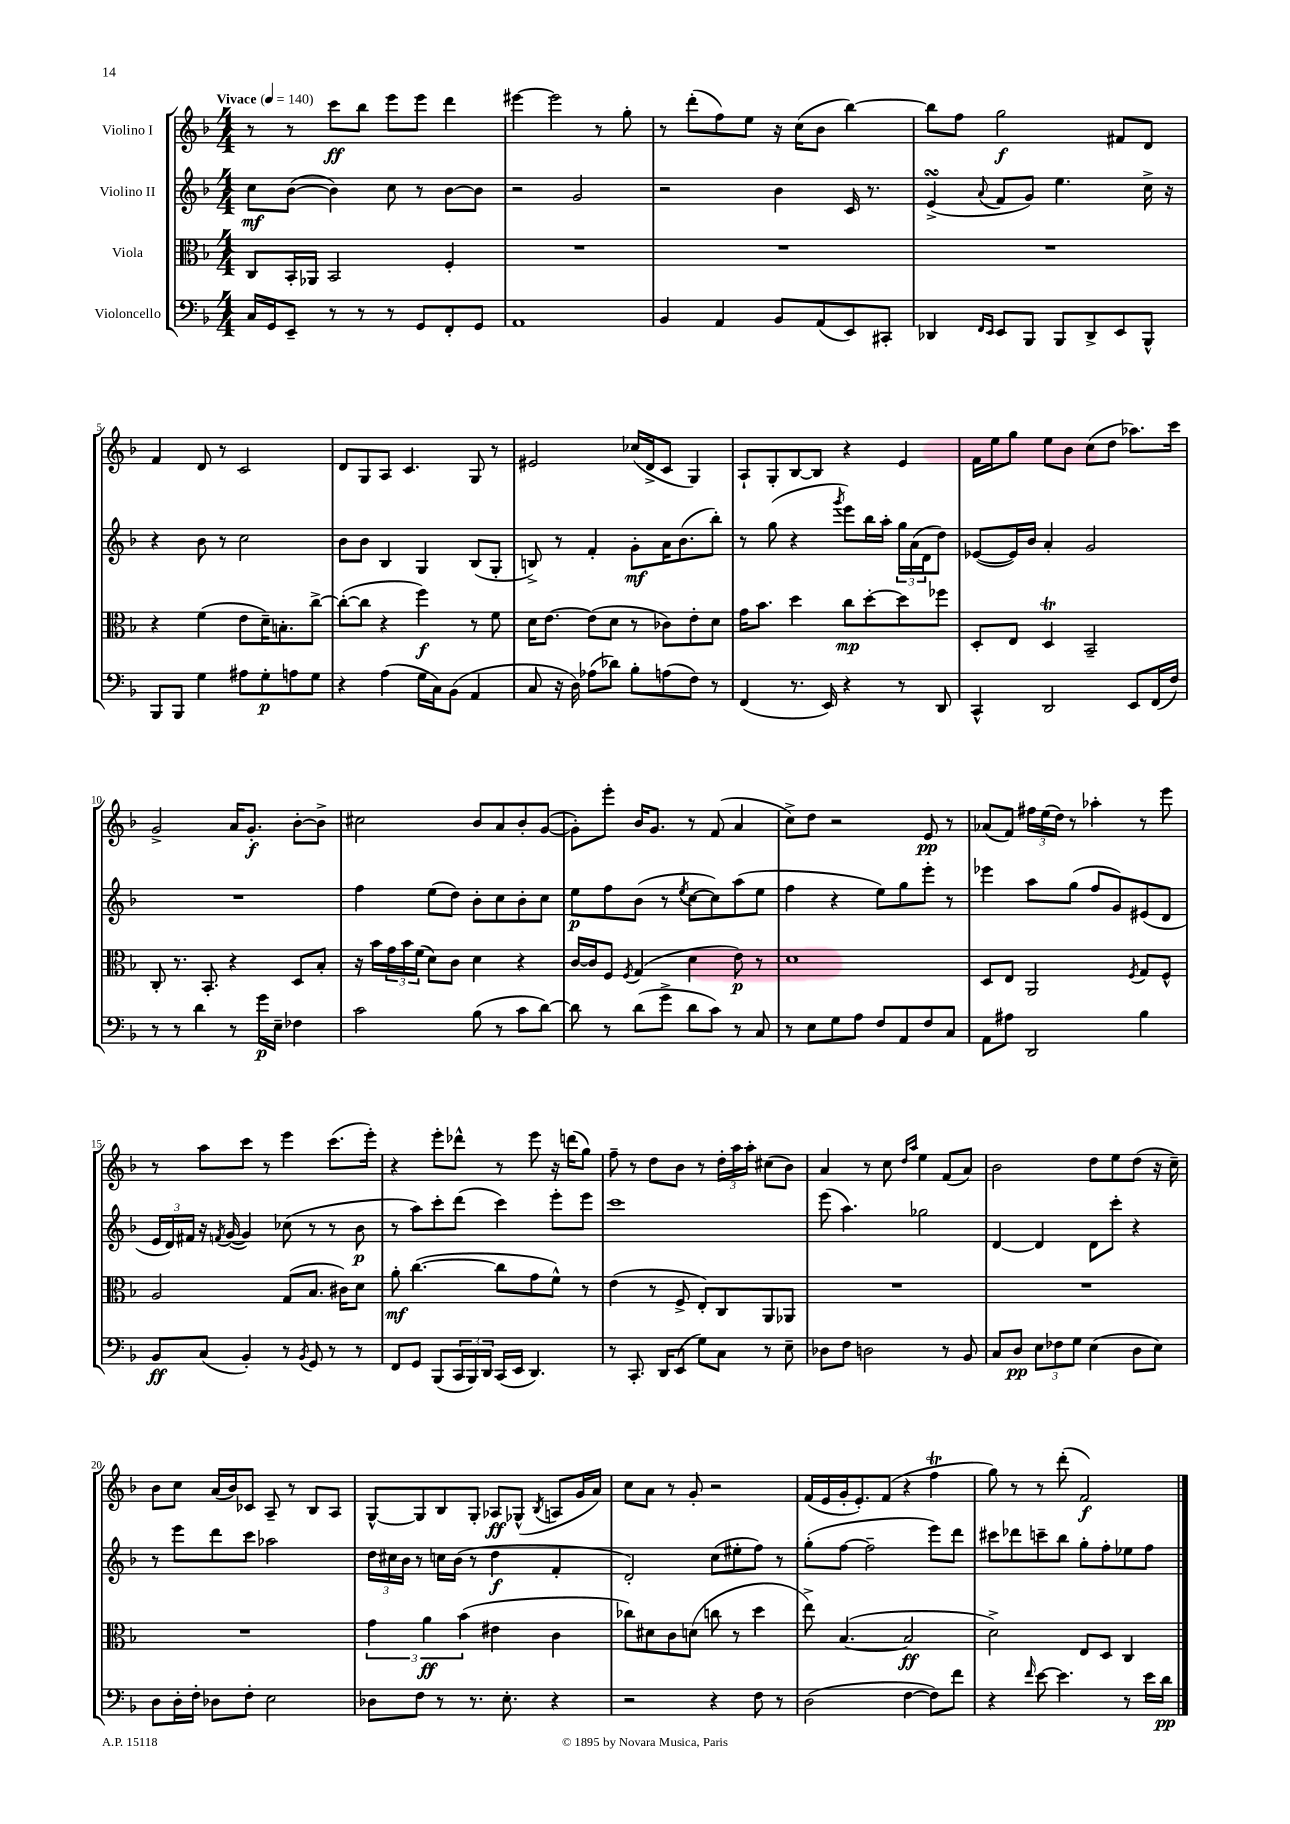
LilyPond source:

<<
\new StaffGroup <<
\new Staff = "s0" \with { instrumentName = "Violino I" } {
    \clef treble \key f \major \numericTimeSignature \time 4/4 \tempo "Vivace" 4 = 140
    r8 r8 c'''8\ff bes''8 e'''8 e'''8 d'''4 |
    eis'''4~ eis'''2 r8 g''8-. |
    r8 d'''8-.( f''8) e''8 r16 c''16( bes'8 bes''4~) |
    bes''8 f''8 g''2\f fis'8 d'8 |
    f'4 d'8 r8 c'2 |
    d'8 g8 a8 c'4. g8 r8 |
    eis'2 ces''16( d'16-> c'8 g4) |
    a8-! g8-. bes8~ bes8 r4 e'4 |
    f'16 e''16 g''8 e''8 bes'8 c''8( d''8 aes''8.) c'''16 |
    g'2-> a'16 g'8.-.\f bes'8~-. bes'8-> |
    cis''2 bes'8 a'8 bes'8-. g'8~( |
    g'8-.) e'''8-. bes'16 g'8. r8 f'8( a'4 |
    c''8->) d''8 r2 e'8\pp r8 |
    aes'8( f'8) \tuplet 3/2 { fis''16 e''16( d''16) } r8 aes''4-. r8 e'''8 |
    r8 a''8 c'''8 r8 e'''4 c'''8.( e'''16-.) |
    r4 e'''8-. des'''8-^ r8 e'''8 r16 d'''16( g''8) |
    f''8-- r8 d''8 bes'8 r8 \tuplet 3/2 { d''16-. a''16 a''16-. } cis''8( bes'8) |
    a'4 r8 c''8 \grace { d''16 a''16 } e''4 f'8( a'8) |
    bes'2 d''8 e''8 d''8( r16 c''16--) |
    bes'8 c''8 a'16( bes'16) ces'8 a8-- r8 bes8 a8 |
    g8~-^ g8 bes8 g8-. aes8\ff ges8-^( \acciaccatura { bes8 } a8 g'16 a'16) |
    c''8 a'8 r8 g'8-. r2 |
    f'16( e'16 g'16-. e'8.-.) f'8( r4 f''4\trill |
    g''8) r8 r8 d'''8-.( f'2\f) \bar "|." |
}
\new Staff = "s1" \with { instrumentName = "Violino II" } {
    \clef treble \key f \major \numericTimeSignature \time 4/4
    c''8\mf bes'8~( bes'4) c''8 r8 bes'8~ bes'8 |
    r2 g'2 |
    r2 bes'4 c'16 r8. |
    e'4->\turn( \appoggiatura { a'8 } f'8 g'8) e''4. c''16-> r16 |
    r4 bes'8 r8 c''2 |
    bes'8 bes'8 bes4 g4 bes8( g8-. |
    b8->) r8 f'4-. g'8-.\mf a'16 bes'8.( bes''8-.) |
    r8 g''8( r4 \acciaccatura { g'''8 } e'''8) bes''16 a''16-. \tuplet 3/2 { g''16 a'16( d'16 } d''8) |
    ees'8~( ees'16) bes'16 a'4-. g'2 |
    R1 |
    f''4 e''8( d''8) bes'8-. c''8 bes'8-. c''8 |
    e''8\p f''8 bes'8( r8 \acciaccatura { e''8 } c''8~ c''8) a''8( e''8 |
    f''4 r4 e''8) g''8 e'''8-. r8 |
    ees'''4 a''8 g''8( f''8 g'8) eis'8( d'8 |
    \tuplet 3/2 { e'16 d'16) fis'16 } r16 \acciaccatura { f'8 } g'16~( g'4) ces''8( r8 r8 bes'8\p |
    r8 a''8) c'''8-. d'''8( c'''4) e'''8-. e'''8 |
    c'''1 |
    e'''8( a''4.) ges''2 |
    d'4~ d'4 d'8 c'''8-. r4 |
    r8 e'''8 d'''8 c'''8 aes''2 |
    \tuplet 3/2 { d''16 cis''16 bes'16 } r8 c''16 bes'16( r8 d''4\f f'4-. |
    d'2-.) c''8( eis''8-. f''8) r8 |
    g''8-.( f''8~ f''2-- e'''8) d'''8 |
    cis'''8 des'''8 c'''8-- bes''8 g''8-. f''8-. ees''8 f''8 \bar "|." |
}
\new Staff = "s2" \with { instrumentName = "Viola" } {
    \clef alto \key f \major \numericTimeSignature \time 4/4
    c8 bes,16-. aes,16 bes,2 f4-. |
    R1 |
    R1 |
    R1 |
    r4 f'4( e'8 d'16--) b8.-. c''8~-> |
    c''8~-.( c''8 r4 f''4\f) r8 f'8 |
    d'16 e'8.~ e'8( d'8 r8 ces'8) e'8-. d'8 |
    g'16 bes'8. d''4 c''8\mp d''8~-. d''8 fes''8 |
    d8-. e8 d4\trill bes,2-- |
    c8-. r8. bes,8.-. r4 d8 bes8-. |
    r16 bes'16 \tuplet 3/2 { g'16 bes'16 f'16( } d'8) c'8 d'4 r4 |
    c'16~ c'16 f8 \acciaccatura { f8 } g4( d'4 e'8\p) r8 |
    d'1 |
    d8 e8 a,2 \acciaccatura { f8 } g8 f8-^ |
    a2 g8( bes8. cis'16) d'8 |
    a'8-.\mf c''4.~( c''8 g'8 f'8-^) r8 |
    e'4( r8 f8-> e8-.) c8 a,8 aes,8 |
    R1 |
    R1 |
    R1 |
    \tuplet 3/2 { g'4 a'4\ff bes'4( } eis'4 c'4 |
    ces''8) dis'8 c'8 d'8( c''8 r8 d''4 |
    e''8->) bes4.~( bes2\ff |
    d'2->) e8 d8 c4 \bar "|." |
}
\new Staff = "s3" \with { instrumentName = "Violoncello" } {
    \clef bass \key f \major \numericTimeSignature \time 4/4
    c16 g,16 e,8-- r8 r8 r8 g,8 f,8-. g,8 |
    a,1 |
    bes,4 a,4 bes,8 a,8( e,8) cis,8-. |
    des,4 \grace { f,16 e,16 } e,8 bes,,8 bes,,8 des,8-> e,8 bes,,8-^ |
    bes,,8 bes,,8 g4 ais8 g8-.\p a8 g8 |
    r4 a4( g16 c16) bes,8( a,4 |
    c8 r16 d16) aes8( des'8) bes8-. a8( f8) r8 |
    f,4( r8. e,16) r4 r8 d,8 |
    c,4-^ d,2 e,8 f,16( f16) |
    r8 r8 d'4 r8 g'16\p e16-- fes4 |
    c'2 bes8( r8 c'8 d'8~) |
    d'8 r8 d'8( g'8-> d'8 c'8) r8 c8 |
    r8 e8 g8 a8 f8 a,8 f8 c8 |
    a,8 ais8 d,2 bes4 |
    bes,8\ff c8( bes,4-.) r8 \acciaccatura { bes,8 } g,8 r8 r8 |
    f,8 g,8 bes,,8( \tuplet 3/2 { c,16 bes,,16) d,16 } c,16( e,16 d,4.) |
    r8 c,8.-. d,16 e,8( g8) c8 r8 e8-- |
    des8 f8 d2 r8 bes,8 |
    c8 d8\pp \tuplet 3/2 { e8 fes8 g8 } e4( d8 e8) |
    d8 d16-. f16-. des8 f8-. e2 |
    des8 f8 r8 r8. e8.-. r4 |
    r2 r4 f8 r8 |
    d2( f4~ f8) f'8 |
    r4 \grace { f'16 } e'8~ e'4. r8 e'16 d'16\pp \bar "|." |
}
>>
>>
